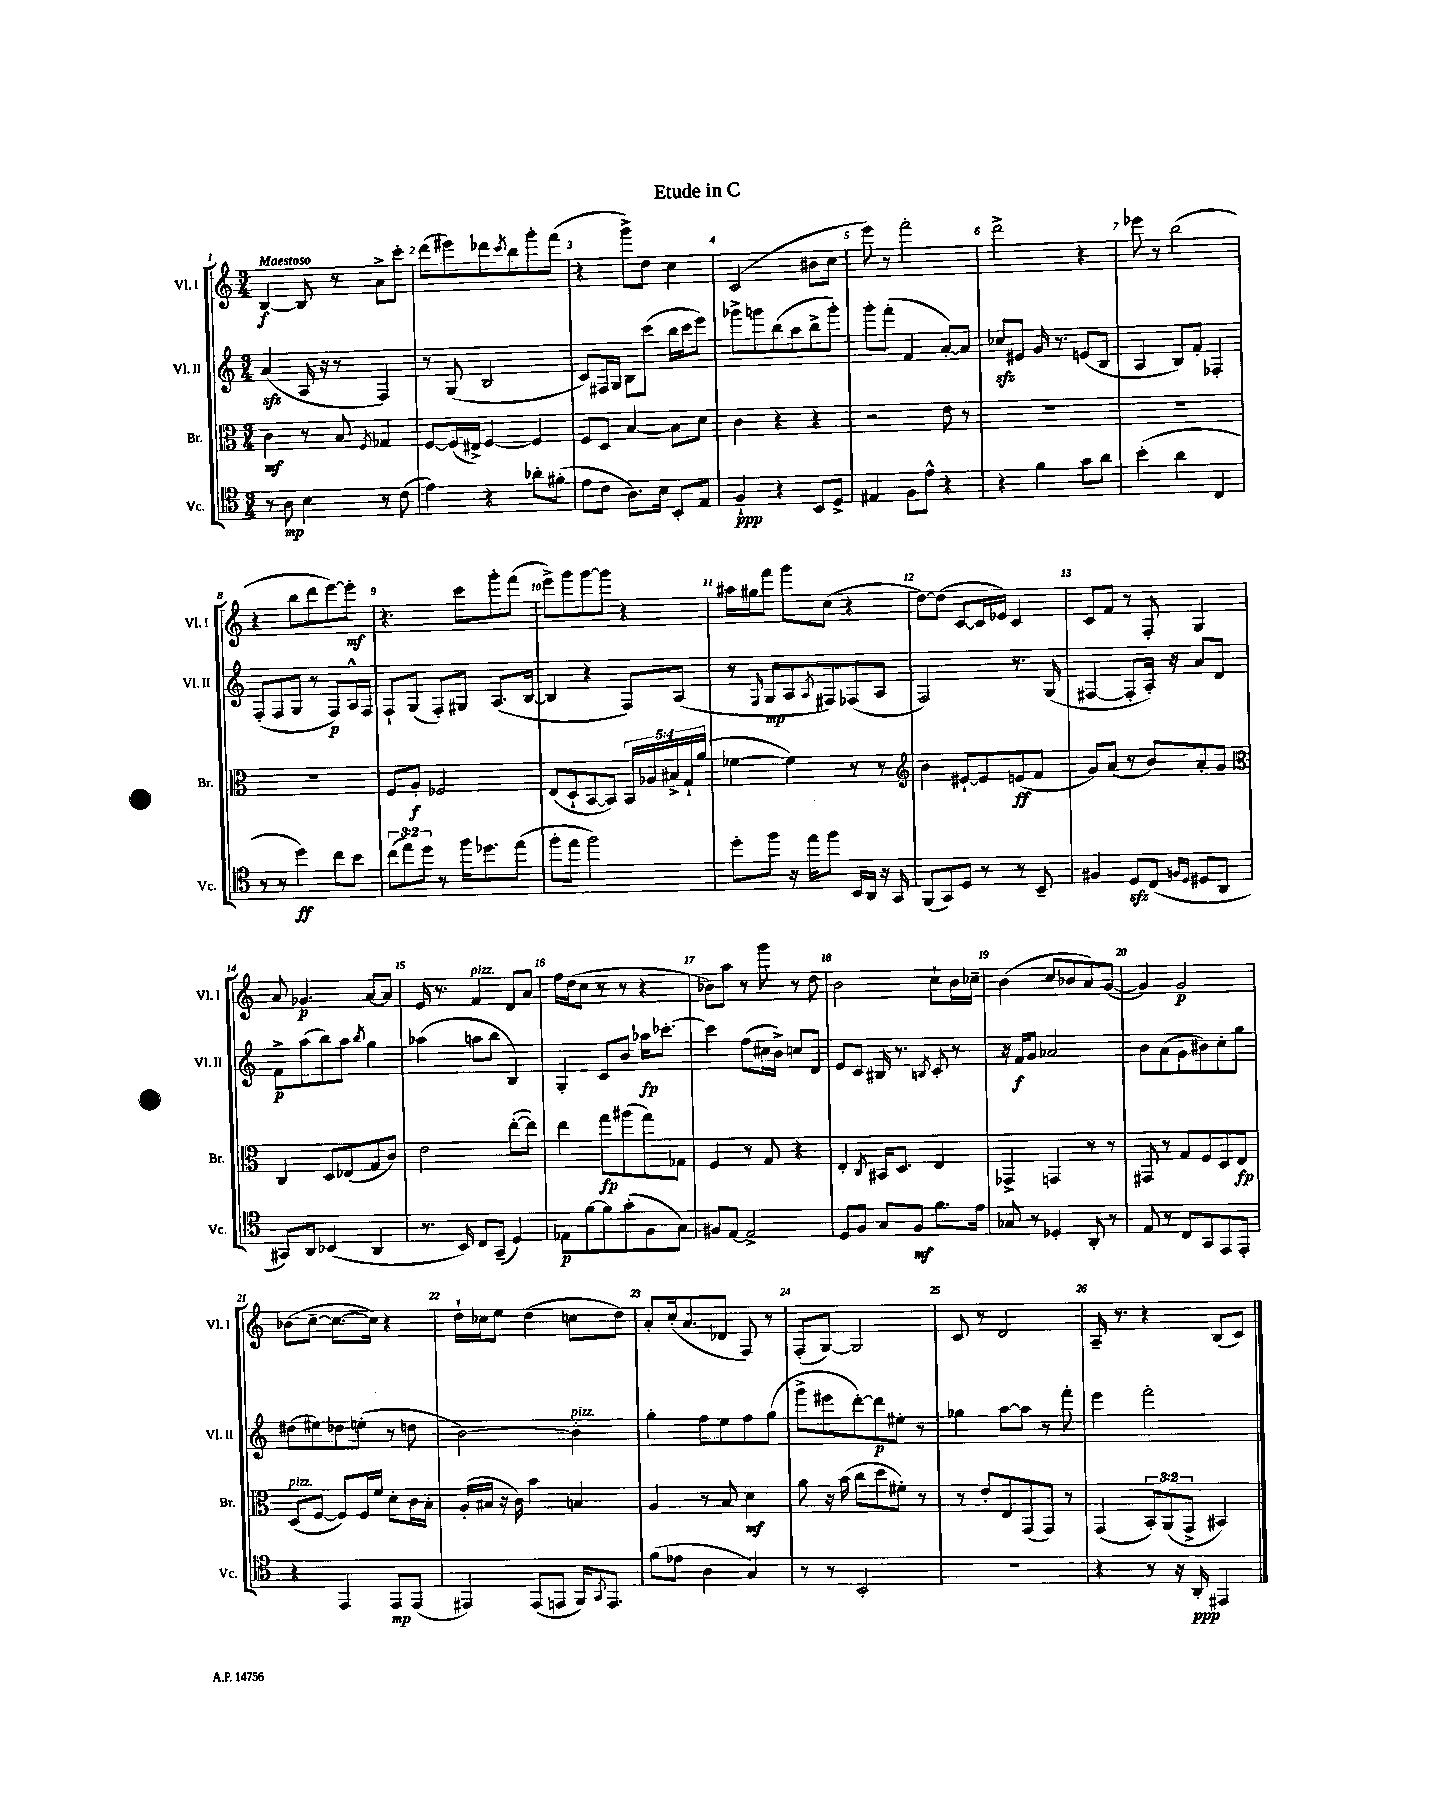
\header { title = "Etude in C" }
<<
\new StaffGroup <<
\new Staff = "s0" \with { instrumentName = "Vl. I" shortInstrumentName = "Vl. I" } {
    \clef treble \key c \major \numericTimeSignature \time 3/4 \tempo "Maestoso"
    b4~\f b8 r8 a'8-> c'''8-. |
    d'''8( eis'''8) des'''8 \acciaccatura { c'''8 } b''8 g'''8-. f'''8( |
    r4 g'''8->) d''8 c''4 |
    c'2( bis'8 c''8 |
    e'''8) r8 f'''2-. |
    d'''2-> r4 |
    ees'''8 r8 b''2( |
    r4 b''8 d'''8 e'''8~) e'''8-.\mf |
    r4. c'''8 g'''8-. f'''8( |
    e'''8->) g'''8 g'''8~ g'''8 r4 |
    ais''16 gis''16 f'''8 g'''8 c''8( r4 |
    d''8~) d''8( c'8~ c'16 ees'16) c'4 |
    c'8 f'8 r8 f8-. g4 |
    a'8 ges'4.\p a'8~ a'8 |
    e'16 r8. f'4^\markup { \italic "pizz." } d'8 a'8 |
    f''16 d''16( c''8 r8 r8 r4 |
    bes'8) a''8 r8 g'''8 r8 d''8 |
    b'2 c''8-! b'16 ces''16-- |
    b'4( c''8 bes'8 a'8) g'8~( |
    g'4) g'2\p |
    bes'8( c''8~-- c''8.~ c''16) r4 |
    d''16-! ces''16 e''8 d''4( c''8 d''8) |
    a'8-. c''16-.( a'8. des'8 f8) r8 |
    f8-.( g8~) g2 |
    c'8 r8 d'2 |
    a16-- r8. r4 b8( c'8) \bar "|." |
}
\new Staff = "s1" \with { instrumentName = "Vl. II" shortInstrumentName = "Vl. II" } {
    \clef treble \key c \major \numericTimeSignature \time 3/4
    a'4\sfz( a16 r16 r8 f4) |
    r8 g8( b2 |
    c'8) fis16 g16 b8 c'''8( b''16 c'''16 e'''8) |
    ges'''8-> g'''8 b''8( a''8 b''8-> g'''8-.) |
    g'''8-. f'''8-.( f'4 a'8~-.) a'8 |
    ces''8\sfz eis'8 g'16 r8. e'8( b8 |
    a4 b8) f'8-. fes4-. |
    f8-.( f8 g8 r8 f8\p) a16-^ f16 |
    f8-! g8( f8-.) gis8 a8.( b16~ |
    b4 r4 f8) a8( |
    r8 \grace { f16 } g8\mp a8 \acciaccatura { a8 } fis8) fes8( a8 |
    f2) r8. g16( |
    fis4~ fis8-. a16-.) r16 a'8 d'8 |
    f'8->\p a''8( b''8) a''8 \acciaccatura { b''8 } g''4 |
    aes''4( a''8 b''8 b4) |
    g4-. c'8 b'8 aes''16\fp ces'''8.~-. |
    ces'''4 f''8( cis''16 b'16->) c''8 d'8 |
    e'8 c'8 bis16 r8. \acciaccatura { b8 } c'8-. r8 |
    r16 f'16\f g'8 aes'2 |
    b'8 a'8( g'8 bis'8) c''8-. g''8 |
    dis''8( eis''8) des''8 e''8-.( r8 d''8 |
    b'2~) b'4-.^\markup { \italic "pizz." } |
    g''4-. f''8 e''8 f''8 g''8( |
    g'''8-> eis'''8 d'''8~-.) d'''8\p eis''8-. r8 |
    ges''4 a''8~ a''8 r8 f'''8-. |
    e'''4 f'''2-. \bar "|." |
}
\new Staff = "s2" \with { instrumentName = "Br." shortInstrumentName = "Br." } {
    \clef alto \key c \major \numericTimeSignature \time 3/4 \override Staff.TupletNumber.text = #tuplet-number::calc-fraction-text
    c'4\mf r8 b8 \acciaccatura { f8 } ges4 |
    f8~ f16( eis16->) f4~ f4 |
    f8 d8 b4~ b8 d'8 |
    c'4 r4 r4 |
    r2 e'8 r8 |
    R2. |
    R2. |
    R2. |
    f8 a8-.\f fes2 |
    e8( d8-! b,8~ b,8) \tuplet 5/4 { b,16 aes16 bis16-> g16-! a'16( } |
    fes'4~ fes'4) r8 r8 |
    \clef treble b'4 eis'8~-! eis'8 e'8\ff( f'8 |
    g'8) a'8( r8 b'8) a'8-. g'8 |
    \clef alto c4 d8 ees8( g8 c'8) |
    e'2 e''8~-.( e''8) |
    e''4 g''8\fp ais''8( g''8) ges8 |
    f4 r8 g8 r4 |
    e4-. \acciaccatura { c8 } bis,16 d8. e4 |
    ges,4-> g,4 r8 r8 |
    gis,8 r8 g8 f8 d8 e8\fp |
    d8^\markup { \italic "pizz." }( f8~ f8) f16 f'16 d'8-. c'16 b16-. |
    a16-.( bis16 r16 c'16) b'4 b4 |
    a4 r8 b8 d'4\mf |
    a'8 r16 b'16( c''8 d''8 fis'8-.) r8 |
    r8 e'8-. e8 g,8( g,8) r8 |
    g,4( \tuplet 3/2 { b,8-.) a,8( g,8-> } bis,4) \bar "|." |
}
\new Staff = "s3" \with { instrumentName = "Vc." shortInstrumentName = "Vc." } {
    \clef tenor \key c \major \numericTimeSignature \time 3/4 \override Staff.TupletNumber.text = #tuplet-number::calc-fraction-text
    r8 a8\mp b4 r8 c'8( |
    e'4) r4 aes'8-. fis'8-.( |
    e'8 c'8 a8.) b16 b,8-. e8 |
    f4-!\ppp r4 b,8 d8-> |
    eis4 f8 e'8-^ r4 |
    r4 f'4 g'8 a'8 |
    b'4-.( a'4 c4 |
    r8 r8 d''4\ff) c''8 b'8 |
    \tuplet 3/2 { c''8( e''8) d''8 } r8 f''16 des''8. e''8( |
    f''8-. e''8 f''2) |
    d''8-. f''8 r16 e''16 f''8 b,16 a,16 r16 g,16 |
    f,8( g,8) d8 r8 r8 b,8-- |
    fis4 d8\sfz c8( \grace { f16 d16 } dis8 a,8 |
    gis,8) a,8 bes,4( a,4 |
    r8. b,16) c8 g,8--( d4) |
    ees8\p f'8~ f'8 g'8-.( f8 g8) |
    fis8 e8~ e2-> |
    d8 f8 g8 f8\mf f'8. e'16 |
    ges8 r8 des4-. a,8-. r8 |
    e8 r8 c8 g,8 e,8 e,8-. |
    r4 e,4 e,8\mp e,8( |
    eis,4) eis,8( e,8 f,16) \acciaccatura { g,8 } e,8. |
    f'8( ees'8 a4 g4) |
    r8 r8 b,2-. |
    R2. |
    r4 r8 r16 a,16-.\ppp eis,4 \bar "|." |
}
>>
>>
\layout { \context { \Score \override BarNumber.break-visibility = ##(#f #t #t) barNumberVisibility = #all-bar-numbers-visible } }
